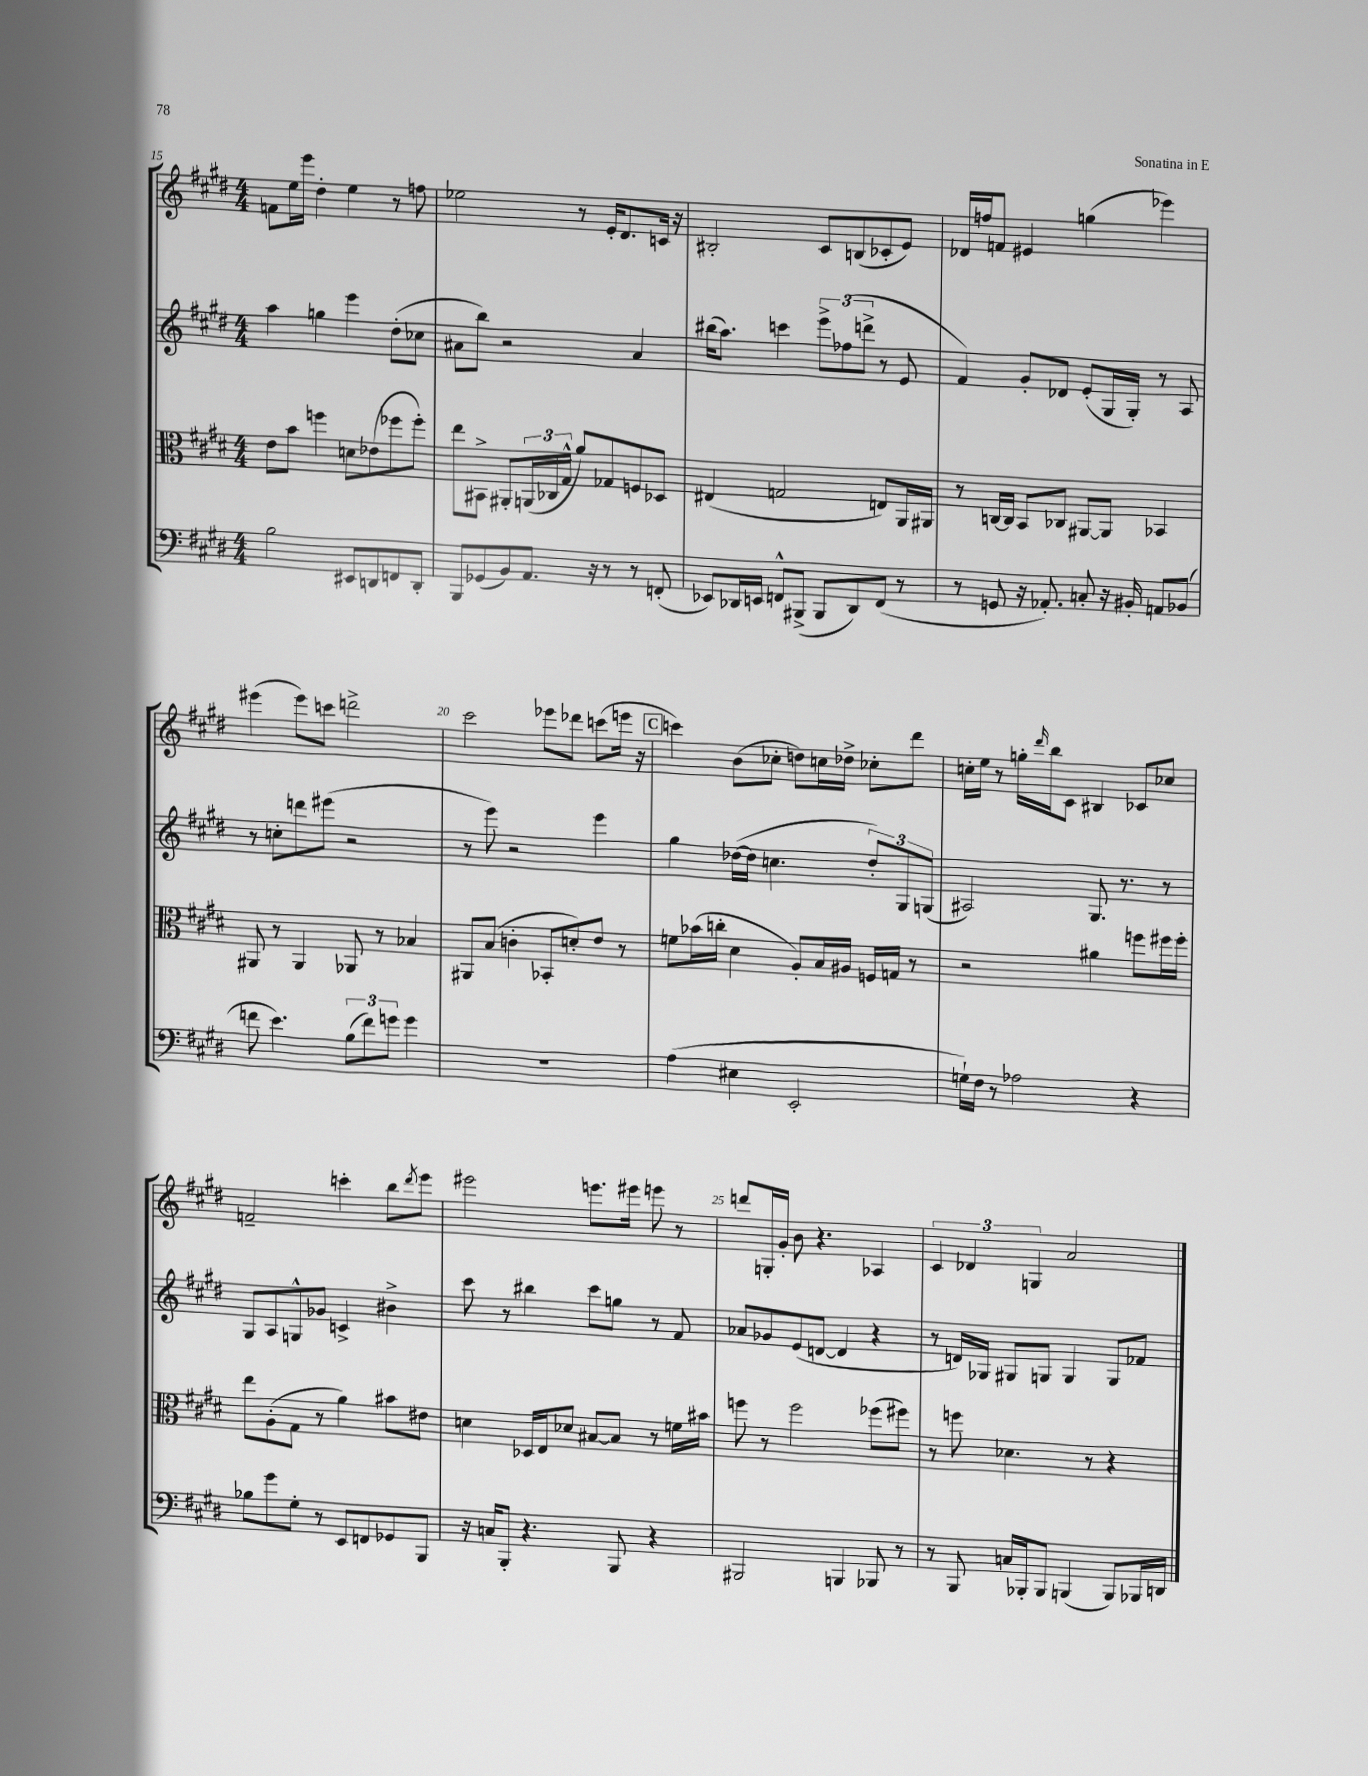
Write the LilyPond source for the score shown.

<<
\new StaffGroup <<
\new Staff = "s0" {
    \clef treble \key e \major \numericTimeSignature \time 4/4
    f'8 e''16 e'''16 dis''4-. e''4 r8 f''8 |
    ees''2 r8 e'16-. dis'8. c'16 r16 |
    bis2-. cis'8 b8( ces'8-. e'8) |
    des'16 f''16 f'8 eis'4 g''4( ees'''4) |
    eis'''4( eis'''8) c'''8 d'''2-> |
    cis'''2 ees'''8 des'''8 c'''8( e'''16 r16 |
    \mark \markup { \box "C" } c'''4) b'8( ces''8-. d''8) c''16 des''16-> ces''8-. dis'''8 |
    c''16-. e''16 r8 g''16-. \grace { dis'''16 } b''16 cis'8 bis4 ces'8 ces''8 |
    f'2-- c'''4-. b''8 \acciaccatura { dis'''8 } e'''8 |
    eis'''2 e'''8. eis'''16 e'''8 r8 |
    d'''8 g16-. gis'16-. b'8 r4. aes4 |
    \tuplet 3/2 { cis'4 des'4 g4 } a'2 \bar "|." |
}
\new Staff = "s1" {
    \clef treble \key e \major \numericTimeSignature \time 4/4
    a''4 g''4 e'''4 dis''8-.( ces''8 |
    ais'8 b''8) r2 ais'4 |
    bis''16( a''8.) c'''4 \tuplet 3/2 { e'''8-> fes''8( d'''8-> } r8 e'8 |
    fis'4) gis'8-. des'8 e'8-.( gis16 gis16-.) r8 a8 |
    r8 c''8-. d'''8 eis'''8( r2 |
    r8 e'''8) r2 e'''4 |
    \mark \markup { \box "C" } gis''4 des''16~( des''16 c''4. \tuplet 3/2 { des''8-.) gis8 g8( } |
    ais2) gis8. r8. r8 |
    gis8 a8 g8-^ ges'8 c'4-> bis'4-> |
    cis'''8 r8 bis''4 cis'''8 g''8 r8 fis'8 |
    aes'8 ges'8 e'8( d'8~ d'4 r4 |
    r8 d'16) ges16 gis8 g8 g4 g8 fes'8 \bar "|." |
}
\new Staff = "s2" {
    \clef alto \key e \major \numericTimeSignature \time 4/4
    e'8 b'8 f''4 d'8 ees'8( fes''8 fes''8-.) |
    e''8 bis,8-> ais,8-. \tuplet 3/2 { a,16( ces16 gis16-^ } a'8) ges8 f8 des8 |
    eis4( g2 e8) a,16 ais,16 |
    r8 c16~ c16 b,8 ces8 ais,8~ ais,8 bes,4 |
    ais,8 r8 ais,4 aes,8 r8 bes4 |
    ais,8 b8( c'4-. bes,8-. d'8-.) e'8 r8 |
    \mark \markup { \box "C" } f'8 bes'16( c''16-. dis'4 a8-.) b16 ais16 f16 g16 r8 |
    r2 ais'4 f''8 fis''16 fis''16-. |
    e''8 a8-.( gis8 r8 a'4) bis'8 eis'8 |
    d'4 des16 e16 des'8 bis8~ bis8 r8 f'16 bis'16 |
    f''8 r8 f''2 fes''8( fis''8) |
    r8 f''8 des'4. r8 r4 \bar "|." |
}
\new Staff = "s3" {
    \clef bass \key e \major \numericTimeSignature \time 4/4
    b2 eis,8 d,8 f,8 d,8-. |
    b,,8 ges,8( b,8) a,8. r16 r8 r8 f,8-.( |
    ees,8) des,16 e,16 f,8-^ bis,,8->( bis,,8 des,8) f,8( r8 |
    r8 g,8 r16 aes,8.-.) c8-. r16 bis,16-. a,8 bes,8( |
    f'8 e'4.) \tuplet 3/2 { b8( f'8) g'8 } g'4 |
    R1 |
    \mark \markup { \box "C" } a4( eis4 e,2-. |
    g16-!) fis16 r8 aes2 r4 |
    bes8 gis'8 gis8-. r8 e,8 f,8 ges,8 b,,8 |
    r16 c16 b,,8-. r4. b,,8 r4 |
    bis,,2 b,,4 bes,,8 r8 |
    r8 b,,8 c16 bes,,16-. bes,,8 b,,4( b,,8) bes,,16 d,16 \bar "|." |
}
>>
>>
\layout { \context { \Score currentBarNumber = #15 \override BarNumber.break-visibility = ##(#f #t #t) barNumberVisibility = #(every-nth-bar-number-visible 5) } }
